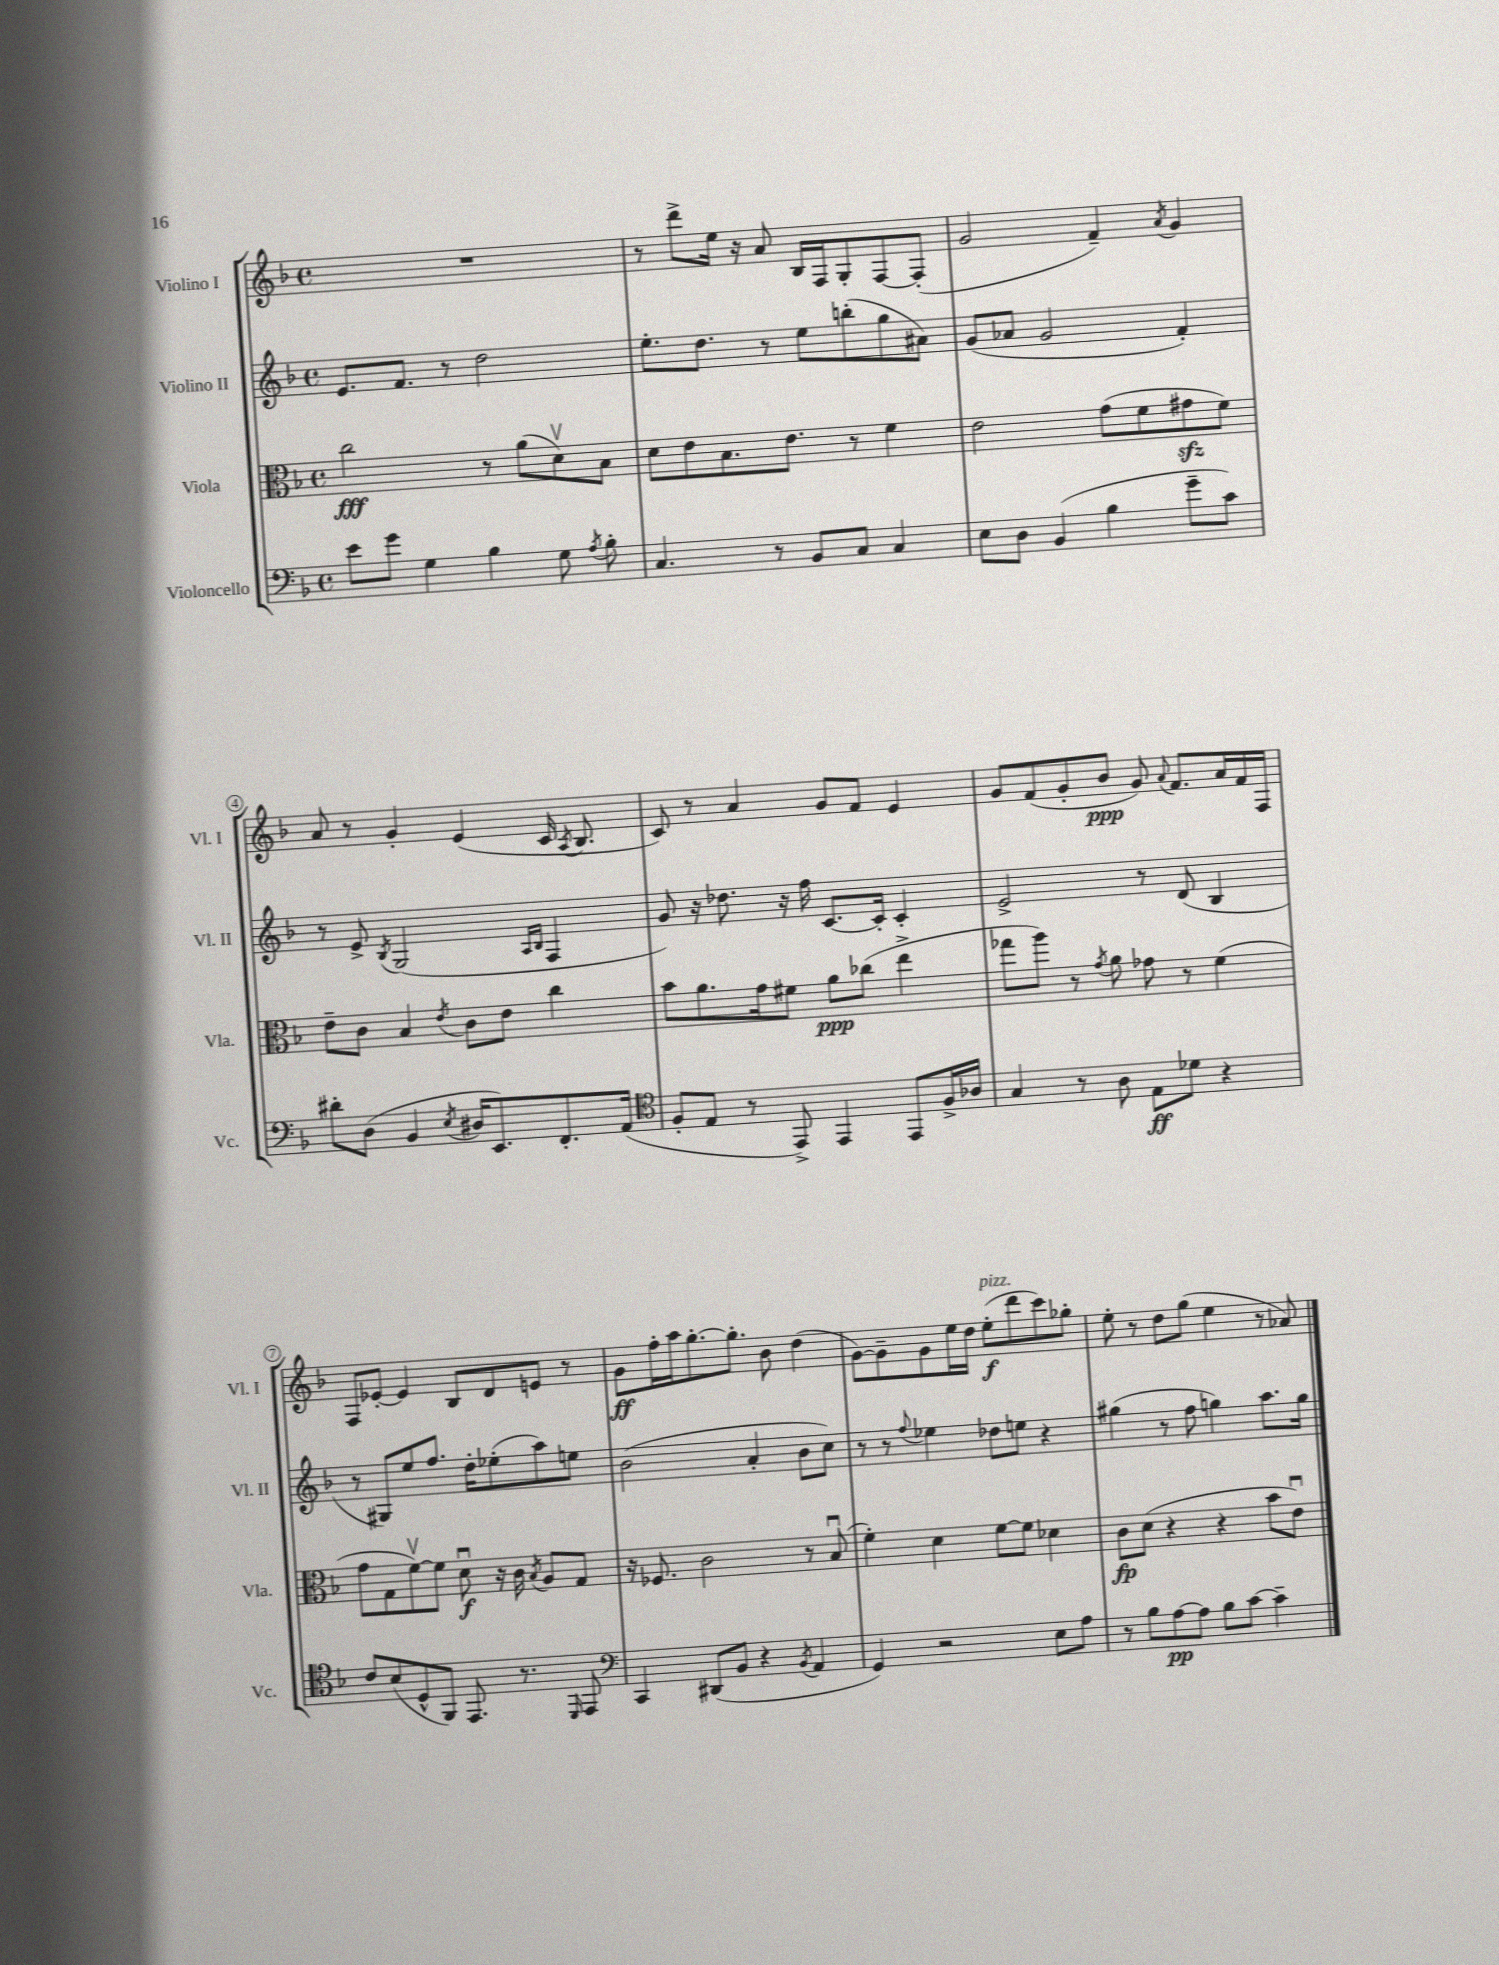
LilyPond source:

<<
\new StaffGroup <<
\new Staff = "s0" \with { instrumentName = "Violino I" shortInstrumentName = "Vl. I" } {
    \clef treble \key f \major \defaultTimeSignature \time 4/4
    \autoBeamOff R1 |
    r8 d'''8[-> e''16] r16 a'8 bes16[ f16 g8-. f8~ f8]-.( |
    g'2 f'4--) \acciaccatura { a'8 } g'4 |
    a'8 r8 g'4-. e'4( c'16 \acciaccatura { a8 } bes8. |
    c'8) r8 a'4 g'8[ f'8] e'4 |
    g'8[ f'8( g'8-. bes'8]\ppp g'8) \appoggiatura { a'8 } f'8.[ a'16 f'16 f16] |
    f8[ ees'8]~-. ees'4 bes8[ d'8 e'8] r8 |
    g'8[\ff f''16-. a''16 g''8.~-. g''8.]-. bes'8 d''4( |
    g'8[~) g'8-- g'8 e''16 d''16] e''8[-.\f^\markup { \italic "pizz." }( d'''8 c'''8) ges''8]-. |
    e''8-. r8 d''8[ g''8]( e''4 r8 aes'8) \bar "|." |
}
\new Staff = "s1" \with { instrumentName = "Violino II" shortInstrumentName = "Vl. II" } {
    \clef treble \key f \major \defaultTimeSignature \time 4/4
    \autoBeamOff e'8.[ f'8.] r8 d''2 |
    e''8.[-. d''8.] r8 e''8[ b''8-.( g''8 ais'8]) |
    g'8[( aes'8] g'2 f'4-.) |
    r8 e'8-> \acciaccatura { bes8 } g2( \grace { a16[ bes16] } f4 |
    g'8) r16 des''8. r16 f''16 c'8.[~ c'16]-. c'4-. |
    e'2-> r8 d'8( bes4 |
    r8 gis8[) e''8 f''8.] d''16[-. ees''8-.( a''8) e''8] |
    bes'2( a'4-. bes'8[ c''8]) |
    r8 r8 \appoggiatura { f''8 } ees''4 des''8[ e''8] r4 |
    gis''4( r8 f''8 g''4) a''8.[ g''16] \bar "|." |
}
\new Staff = "s2" \with { instrumentName = "Viola" shortInstrumentName = "Vla." } {
    \clef alto \key f \major \defaultTimeSignature \time 4/4
    \autoBeamOff c''2\fff r8 a'8[( d'8\upbow) bes8] |
    d'8[ e'8 bes8. e'8.] r8 f'4 |
    e'2 g'8[( f'8 gis'8\sfz f'8]) |
    e'8[-- c'8] bes4 \acciaccatura { e'8 } c'8[ e'8] c''4 |
    bes'8[ a'8. g'16 fis'8] a'8[\ppp ces''8]( e''4-> |
    ges''8[ a''8]) r8 \acciaccatura { g'8 } a'8 ges'8 r8 f'4( |
    g'8[ g8 f'8~\upbow) f'8] d'8\downbow\f r16 c'16 \acciaccatura { bes8 } a8[ g8] |
    r16 fes8. c'2 r8 bes8\downbow( |
    f'4-.) d'4 f'8[~ f'8] des'4 |
    c'8[\fp d'8]( r4 r4 bes'8[ e'8]\downbow) \bar "|." |
}
\new Staff = "s3" \with { instrumentName = "Violoncello" shortInstrumentName = "Vc." } {
    \clef bass \key f \major \defaultTimeSignature \time 4/4
    \autoBeamOff e'8[ g'8] g4 bes4 g8 \acciaccatura { a8 } bes8-. |
    c4. r8 bes,8[ c8] c4 |
    e8[ d8] bes,4( bes4 g'8[-- c'8]) |
    dis'8[-. d8]( bes,4 \acciaccatura { e8 } dis16[ e,8.) f,8.-. a,16]( |
    \clef tenor f8[-. e8] r8 e,8->) e,4 e,8[ f16-> aes16] |
    g4 r8 a8 e8[\ff des'8] r4 |
    c'8[ bes8( d8-^ f,8]) e,8. r8. \grace { d,16 } e,8 |
    \clef bass c,4 dis,8[( bes,8] r4 \acciaccatura { bes,8 } a,4 |
    g,4) r2 e8[ a8] |
    r8 bes8[ a8~\pp a8] bes8[ c'8]~ c'4-- \bar "|." |
}
>>
>>
\layout { \context { \Score \override BarNumber.stencil = #(make-stencil-circler 0.1 0.3 ly:text-interface::print) } }
